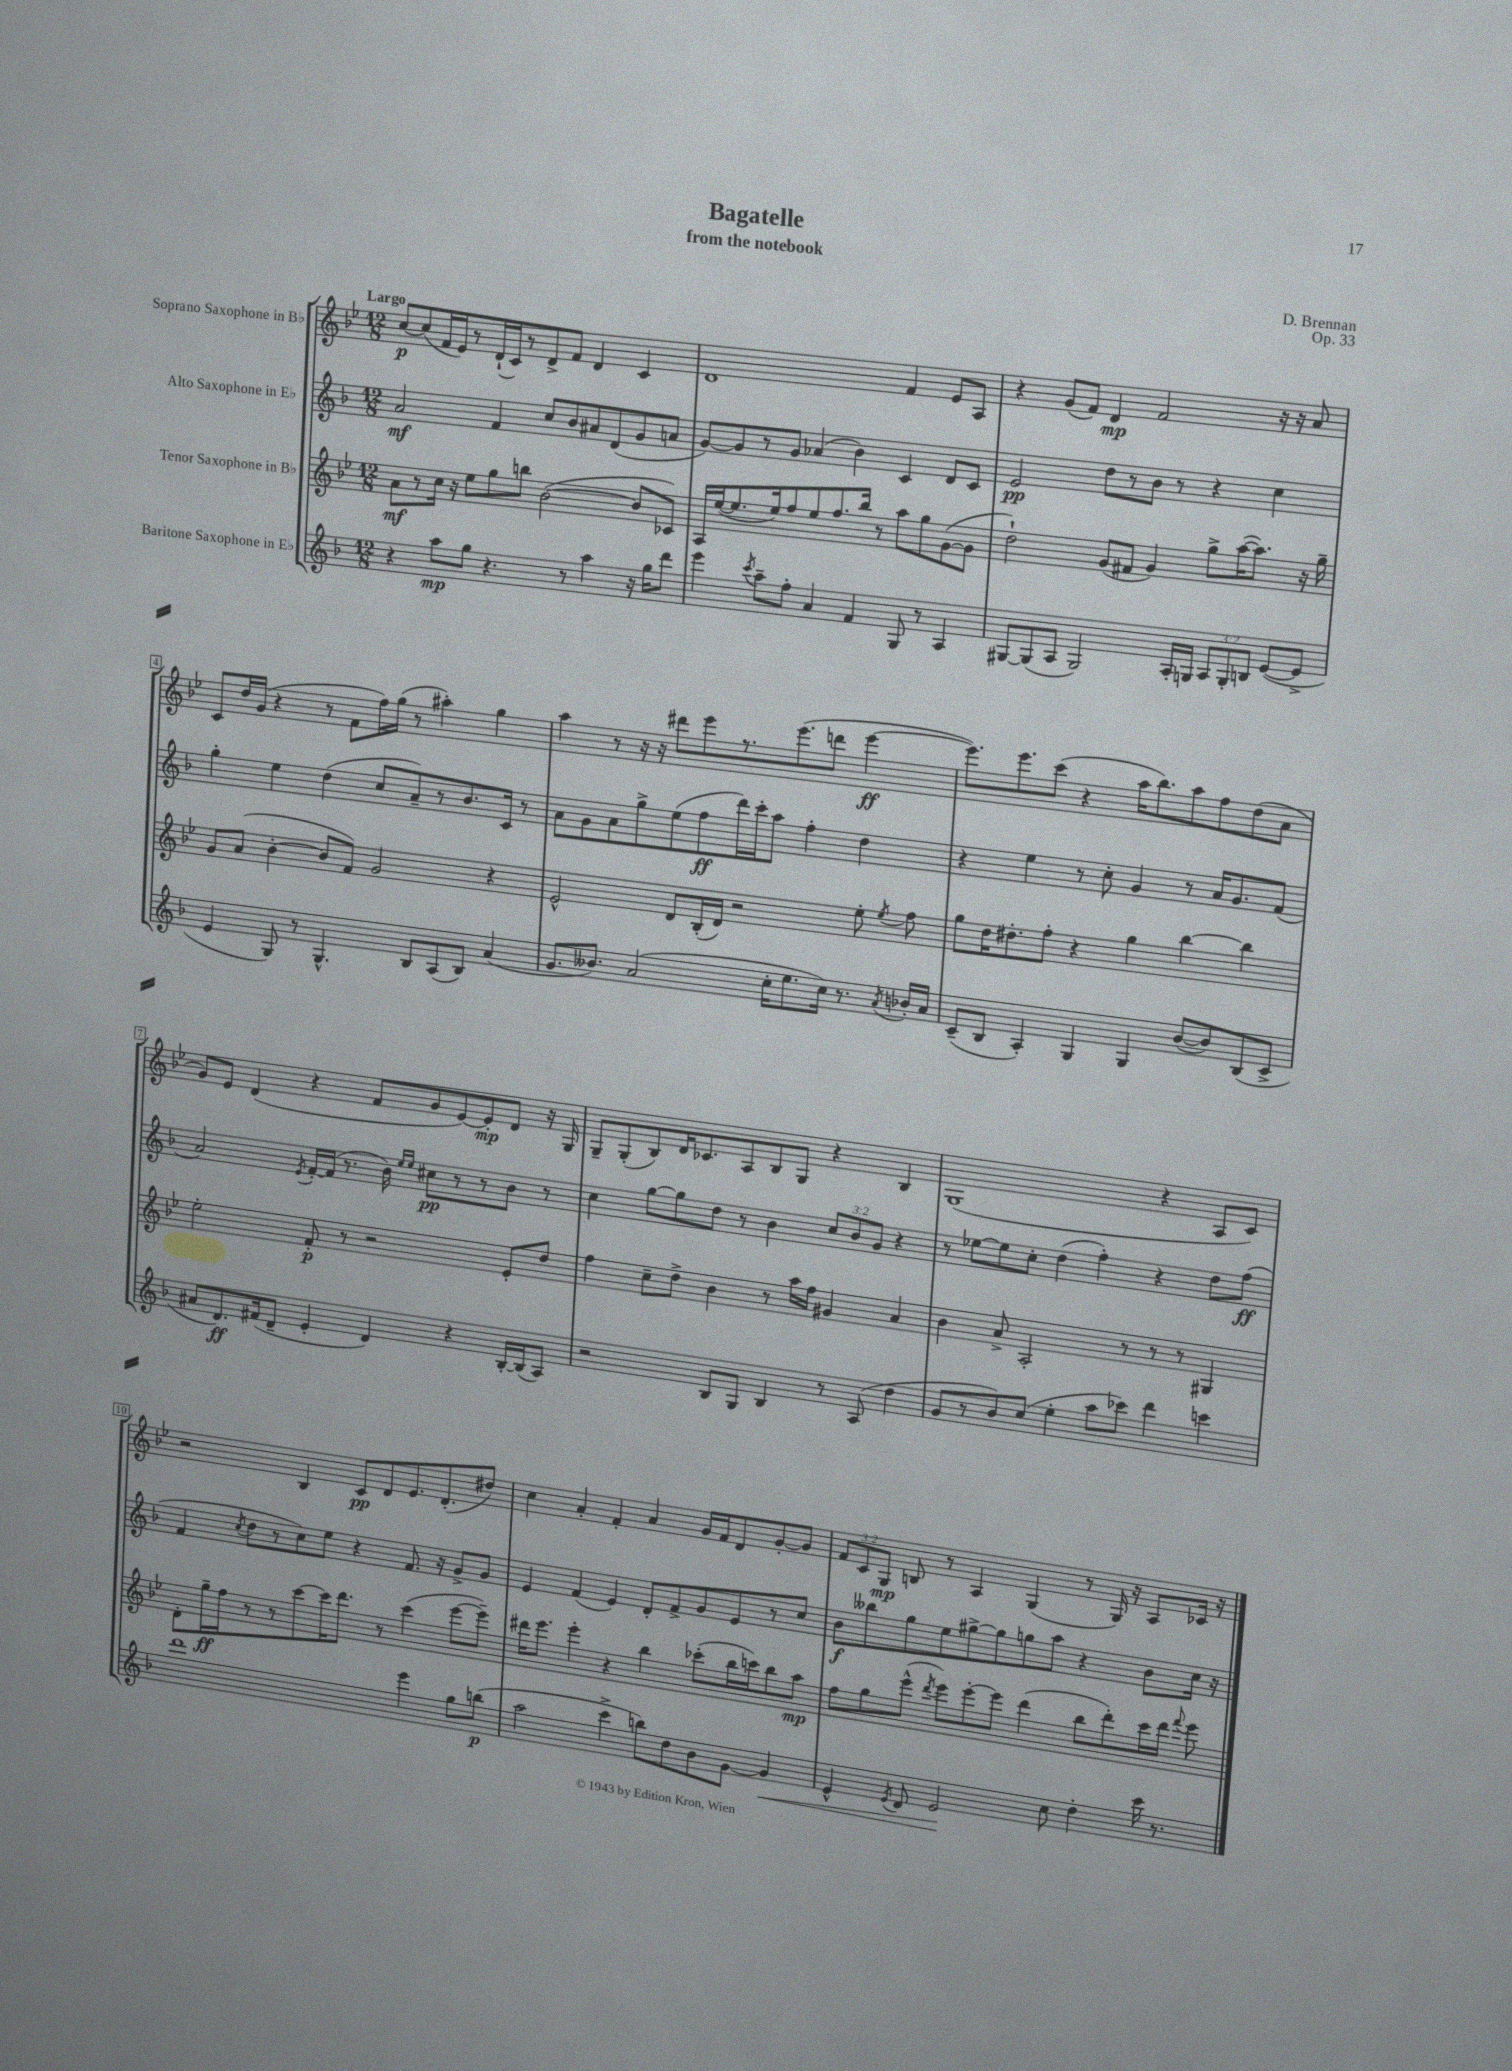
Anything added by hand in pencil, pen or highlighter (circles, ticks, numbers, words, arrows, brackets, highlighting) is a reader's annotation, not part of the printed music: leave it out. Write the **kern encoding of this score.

**kern	**kern	**kern	**kern
*staff4	*staff3	*staff2	*staff1
*clefG2	*clefG2	*clefG2	*clefG2
*k[b-]	*k[b-e-]	*k[b-]	*k[b-e-]
*M12/8	*M12/8	*M12/8	*M12/8
4r	8a\L	2a/	[8cc/L
.	8r	.	(8cc/]
8aa\L	16cc\Jk	.	16f/L
.	16r	.	16e-/J)
8gg\J	8ee-\L	.	8r
4.r	8gg\	4f/	(16d`/L
.	.	.	16c/J)
.	8bb\J	.	8r
.	([2b-\	8cc/L	8d^/
8r	.	8b-/	8f/J
4aa\	.	8a#/	4d/
.	.	(8d/	.
16r	8b-/]L	8g/	4c/
16gg\LK	.	.	.
8ddd\J	8c-/J)	8a/J	.
=	=	=	=
4eee\	16A/LL	[8g/L)	1d
.	([16ee-/J	.	.
.	8.ee-/]	8g/]	.
8qccc/	.	.	.
8aa~\L	.	8r	.
.	16ee-/k)	.	.
8ff'\J	8ff/	8g/J	.
4a/	8ee-/	(4a-/	.
.	8.ff/	.	.
4f/	.	4b-\)	.
.	16bb-/Jk	.	.
.	8r	.	.
8G/	8aa\L	4c/	4f/
8r	8gg\	.	.
4A/	([8g\	8d/L	8e-/L
.	8g\]J	8c/J	8A/J
=	=	=	=
[8G#/L	2dd`\)	2e/	4r
(8G#/]	.	.	.
8A/J	.	.	(8g/L
2G#/)	.	.	8f/J)
.	(8g/L	8dd\L	4d/
.	8f#/J	8r	.
.	4g/)	8b-\J	2f/
16A'/LL	.	8r	.
16G/JJ	.	.	.
12A/L	8gg^\L	4r	.
12G'/	.	.	.
.	([16aa\K	.	.
12B/J	.	.	.
.	8.aa\]J)	.	.
([8e/L	.	4cc\	16r
.	.	.	16r
8e^/]J	16r	.	8a/
.	16gg~\	.	.
=	=	=	=
4e/	8g/L	4gg'\	8c/L
.	(8a/J	.	16dd/L
.	.	.	(16g/JJ
8G/)	[4b-'\	4ee\	4r
8r	.	.	.
4.G^^/	8b-/]L	(4dd\	8r
.	8f/J)	.	8f\L
.	2g/	8cc/L	16ff\L)
.	.	.	(16gg\JJ
8B-/L	.	8a~/)	8r
(8A/	.	8r	4aa#'\)
8B-/J)	.	8.b-/	.
(4a/	4r	.	4gg\
.	.	16c/Jk	.
.	.	8r	.
=	=	=	=
8.g/L	2e-^^/	8a\L	4aa\
.	.	8g\	.
8.b--/J)	.	.	.
.	.	8a\	8r
(2a/	.	8gg^\	16r
.	.	.	16r
.	8d/L	(8ee\	8ddd#\L
.	(16B-'/L	8ff\	8eee-\
.	16d/JJ)	.	.
.	2r	16ddd\L)	8.r
.	.	16ccc'\J	.
16cc'\LK	.	8aa\J	.
8.ee\	.	.	(8.eee-\
.	.	4ff'\	.
16cc\Jk)	.	.	8ddd\J
8.r	.	.	.
.	8ee-'\	4dd\	[4eee-\
8qa/	8qee-/	.	.
16b-'/LL	8ff\	.	.
16a/JJ	.	.	.
=	=	=	=
(8c~/L	8gg\L	4r	8.eee-\]L)
8B-/J	16dd\K	.	.
.	8.dd#'\	.	8.eee-\
4A'/)	.	4ee\	.
.	8ff'\J	.	(8ccc\J
4G/	4r	8r	4r
.	.	8cc'\	.
4G/	4gg\	4g/	16aa\LK
.	.	.	8.bb-\)
([8b-/L	[4bb-\	8r	8aa\
8b-/])	.	16a/LK	8ff\
.	.	8.g/	.
(8B-/	4bb-\]	.	(8dd\
8c^/J	.	(8f/J	8a\J
=	=	=	=
8a#/L	2ee-'\	2a/)	8g/L)
8.d/)	.	.	8e-/J
.	.	.	(4d/
(16f#/k	.	.	.
8d~/J	.	.	.
.	.	8qe/	.
4e'/	8f'/	[16f'/LL	4r
.	.	(16f/]JJ	.
.	8r	8.r	.
4d/)	2r	.	8f/L
.	.	16b-\)	.
.	.	16qqee/LL	.
.	.	16qqee/JJ	.
.	.	8cc#\L	8g/
4r	.	8r	[8e-/)
.	.	8r	8e-'/]
[16B-'/LL	8e-'/L	8b-\J	8d/J
(16B-/]J	.	.	.
8A/J)	8dd/J	8r	16r
.	.	.	16G/
=	=	=	=
2r	4ff\	4cc\	8G~/L
.	.	.	(8G'/
.	8cc~\L	[8gg\L	8B-/)
.	8dd^\J	8gg\]	16d/K
.	.	.	8.c-/
8B-/L	4b-\	8dd\J	.
8G/J	.	8r	8A/
4B-/	8r	4b-\	8B-/
.	16aa\LL	.	8G/J
.	16ff\JJ	.	.
8r	4g#/	12cc/L	4r
.	.	12b-/	.
(8A/	.	.	.
.	.	12g/J	.
4dd\	4a/	4r	4B-/
=	=	=	=
8g/L	4b-\	8r	(1G
8r	.	[8ee-\L	.
8b-/)	8a^/	8ee-\]	.
(8cc/J	2A'/	8cc'\J	.
4ee'\	.	(4dd\	.
8aa\L	.	4ff'\)	.
8ccc-\J)	8r	.	.
4ddd\	8r	4r	4r
.	8r	.	.
4ccc\	4G#/	8dd\L	8A/L
.	.	(8ff\J	8c/J)
=	=	=	=
1ddd	8d'\L	4f/	2r
.	16gg~\L	.	.
.	16ff\J	.	.
.	.	8qcc/	.
.	8r	8dd\L	.
.	8r	8r	.
.	[8ccc\	8cc\)	4B-/
.	16ccc\]K	8ee\J	.
.	8.ddd\J	.	.
.	.	4r	8c/L
.	8r	.	8d/
4eee\	(4ccc\	8.f/	8.e-/
.	.	16r	(8.d'/
8gg\L	[8eee-\L	8g^/L	.
(8bb\J	8eee-~\]J)	8g/J	8dd#/J)
=	=	=	=
2aa\	16ddd#\LK	4e/	4cc\
.	8.eee-\J	.	.
.	4eee-'\	(4f/	4a'/
4ccc^\	4r	4e/)	4f'/
8bb\L)	4bb-\	8d'/L	4a/
8dd\	.	8f^/	.
8b-\	(8ccc-'\L	8g/	16g/LL
.	.	.	16f/J
[8g\J	16bb-\L	8e/	8d/
.	16ccc\J)	.	.
4g/]	8bb-\	8r	[8g'/
.	8aa\J	8cc/J	8g/]J
=	=	=	=
4e^^/	8ff\L	8b-\L	12f/L
.	.	.	12c/
.	8gg\	8bb--\	.
.	.	.	12G/J
8qe/	.	.	.
8d/	(8eee-^^\J	8gg\	8B/
.	8qddd/	.	.
2e/	8eee-\L)	8ee\	8r
.	[8eee-'\	[8gg#^\	4A/
.	8eee-\]J	8gg#\]	.
.	(4ddd\	8gg\	(4G/
8cc\	.	8aa\J	.
4dd'\	8bb-\L	4r	8r
.	8ddd'\)	.	16G/)
.	.	.	16r
16ccc\	16ccc\L	8b-\L	8A/L
8.r	16ddd\JJ	.	.
.	8qqfff/	.	.
.	8eee-\	16cc\Jk	16c-/Jk
.	.	16r	16r
==	==	==	==
*-	*-	*-	*-
